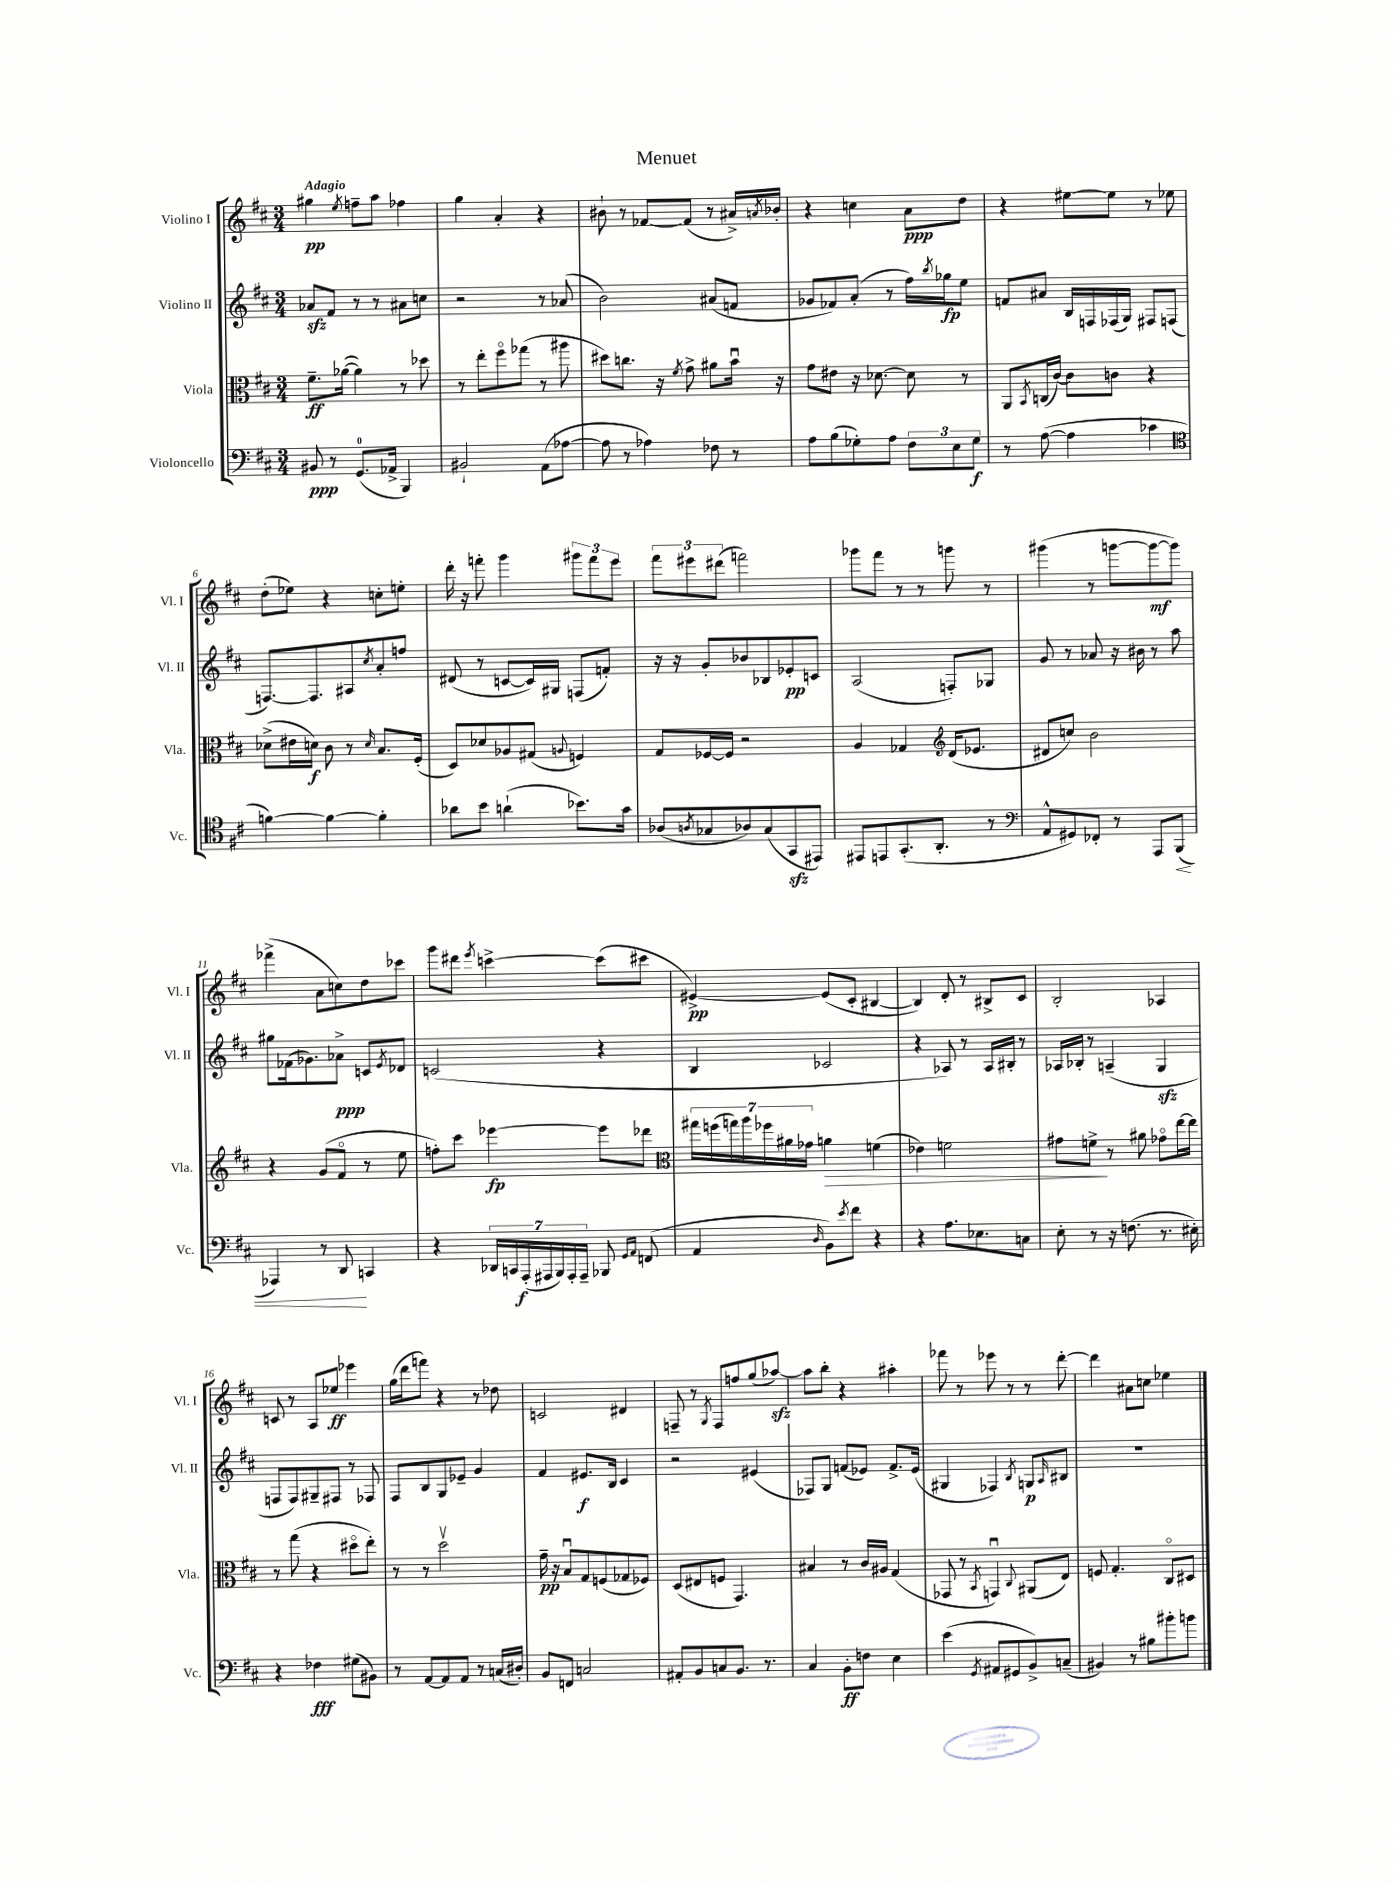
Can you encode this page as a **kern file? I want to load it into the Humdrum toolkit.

**kern	**dynam	**kern	**dynam	**kern	**dynam	**kern	**dynam
*part4	*part4	*part3	*part3	*part2	*part2	*part1	*part1
*staff4	*staff4	*staff3	*staff3	*staff2	*staff2	*staff1	*staff1
*I"Violoncello	*	*I"Viola	*	*I"Violino II	*	*I"Violino I	*
*I'Vc.	*	*I'Vla.	*	*I'Vl. II	*	*I'Vl. I	*
*clefF4	*	*clefC3	*	*clefG2	*	*clefG2	*
*k[f#c#]	*	*k[f#c#]	*	*k[f#c#]	*	*k[f#c#]	*
*M3/4	*	*M3/4	*	*M3/4	*	*M3/4	*
=1	=1	=1	=1	=1	=1	=1	=1
!	!	!	!	!	!	!LO:TX:a:B:t=Adagio	!
8BB#X/	ppp	8.f#~\L	ff	8a-Xzz/L	.	4gg#X\	pp
8r	.	.	.	8f#/J	.	.	.
.	.	([16a-X\Jk	.	.	.	.	.
.	.	.	.	.	.	8qee/	.
(8.GG/L	.	4a-\])	.	8r	.	8ffn~\L	.
.	.	.	.	8r	.	8aa\J	.
16AA-X^/Jk	.	.	.	.	.	.	.
4BBB/)	.	8r	.	8a#X\L	.	4ff-X\	.
.	.	8dd-X\	.	8ccn\J	.	.	.
=2	=2	=2	=2	=2	=2	=2	=2
2BB#X`/	.	8r	.	2r	.	4gg\	.
.	.	8ee'\L	.	.	.	.	.
.	.	8ff#\	.	.	.	4a'/	.
.	.	(8gg-X\J	.	.	.	.	.
(8AA\L	.	8r	.	8r	.	4r	.
[8A-X\J	.	8aa#X\	.	(8a-X/	.	.	.
=3	=3	=3	=3	=3	=3	=3	=3
8A-\]	.	8dd#X\L)	.	2b\)	.	8b#X`\	.
8r	.	8.ccn\J	.	.	.	8r	.
4A-X\)	.	.	.	.	.	[8f-X/L	.
.	.	16r	.	.	.	.	.
.	.	8qf#/	.	.	.	.	.
.	.	8g^\	.	.	.	(8f-/J]	.
8F-X\	.	8a#X\L	.	(8a#X/L	.	8r	.
8r	.	16bu\Jk	.	8fn/J	.	16a#X^/LL)	.
.	.	.	.	.	.	8qan/	.
.	.	16r	.	.	.	16b-X'/JJ	.
=4	=4	=4	=4	=4	=4	=4	=4
8A\L	.	8g\L	.	8g-X/L	.	4r	.
(8B\	.	8e#X\J	.	8f-X/)	.	.	.
8G-X'\)	.	16r	.	(8a'/J	.	4ccn\	.
.	.	[8.d-X\	.	.	.	.	.
8A\J	.	.	.	8r	.	.	.
12F#\L	.	8d-\]	.	16ff#\LL)	.	8a\L	ppp
.	.	.	.	8qbb/	.	.	.
.	.	.	.	16gg-X\J	fp	.	.
12E\	.	.	.	.	.	.	.
.	.	8r	.	8ee\J	.	8dd\J	.
12G-\J	f	.	.	.	.	.	.
=5	=5	=5	=5	=5	=5	=5	=5
8r	.	8AA/L	.	8fn/L	.	4r	.
.	.	8qBB/	.	.	.	.	.
([8A\	.	(16Cn/L	.	8a#X/J	.	.	.
.	.	[16c#/JJ)	.	.	.	.	.
4A\]	.	8c#\L]	.	16B/LL	.	[8ee#X\L	.
.	.	.	.	16Fn/	.	.	.
.	.	8cn\J	.	(16F-X/	.	8ee#\J]	.
.	.	.	.	16G/JJ)	.	.	.
4c-X\	.	4r	.	8F#X/L	.	8r	.
.	.	.	.	(8Fn/J	.	8ee-X\	.
!!LO:LB:g=z
=6	=6	=6	=6	=6	=6	=6	=6
*clefC4	*	*	*	*	*	*	*
[4fn\)	.	(8d-X^\L	.	[8.Fn/L)	.	(8dd'\L	.
.	.	16e#X\L	.	.	.	8ee-X\J)	.
.	.	16dn\JJ)	f	8.F/]	.	.	.
4f\_	.	8c#\	.	.	.	4r	.
.	.	8r	.	8A#X/	.	.	.
.	.	16qqd/	.	8qcc#/	.	.	.
4f'\]	.	8.B/L	.	8a'/	.	8ccn'\L	.
.	.	.	.	8ffn/J	.	8een'\J	.
.	.	(16F#'/Jk	.	.	.	.	.
=7	=7	=7	=7	=7	=7	=7	=7
8a-X\L	.	8D/L)	.	(8d#X/	.	16ddd'\	.
.	.	.	.	.	.	16r	.
8b\J	.	8d-X/	.	8r	.	8fffn'\	.
(4an`\	.	8A-X/	.	[8cn/L	.	4ggg\	.
.	.	(8G#X/J	.	16c/L])	.	.	.
.	.	.	.	16G#X/JJ	.	.	.
.	.	8qqAn/	.	.	.	.	.
8.b-X\L)	.	4Fn/)	.	(8Fn/L	.	12ggg#X\L	.
.	.	.	.	.	.	12fff\	.
.	.	.	.	8fn'/J)	.	.	.
.	.	.	.	.	.	12eee\J	.
16g\Jk	.	.	.	.	.	.	.
=8	=8	=8	=8	=8	=8	=8	=8
(8A-X/L	.	8G/L	.	16r	.	12fff#\L	.
.	.	.	.	16r	.	.	.
.	.	.	.	.	.	12eee#X\	.
8qAn/	.	.	.	.	.	.	.
8G-X/	.	[16F-X/L	.	8g'/L	.	.	.
.	.	.	.	.	.	(12ddd#X\J	.
.	.	16F-/JJ]	.	.	.	.	.
8A-X/)	.	2r	.	8b-X/	.	2fffn\)	.
(8G-/	.	.	.	8B-X/	.	.	.
8GGzz/	.	.	.	8e-X'/	pp	.	.
8EE#X/J)	.	.	.	8cn/J	.	.	.
=9	=9	=9	=9	=9	=9	=9	=9
8EE#X/L	.	4A/	.	(2A/	.	8ggg-X\L	.
8EEn/	.	.	.	.	.	8fff#\J	.
(8.GG'/	.	4G-X/	.	.	.	8r	.
.	.	.	.	.	.	8r	.
8.AA'/J	.	.	.	.	.	.	.
*	*	*clefG2	*	*	*	*	*
.	.	(16d/KL	.	8Fn'/L)	.	8gggn\	.
.	.	8.e-X/J	.	.	.	.	.
8r	.	.	.	8G-X/J	.	8r	.
=10	=10	=10	=10	=10	=10	=10	=10
*clefF4	*	*	*	*	*	*	*
8AA^^/L	.	8d#X/L	.	8g/	.	(4ggg#X\	.
8GG#X/)	.	8ccn/J)	.	8r	.	.	.
8FF-X'/J	.	2b\	.	8a-X/	.	8r	.
8r	.	.	.	16r	.	[8gggn\L	.
.	.	.	.	16b#X\	.	.	.
8AAA/L	.	.	.	8r	.	8ggg\_	mf
!	!LO:HP:b	!	!	!	!	!	!
(8BBB/J	<	.	.	8aa\	.	8ggg\J])	.
!!LO:LB:g=z
=11	=11	=11	=11	=11	=11	=11	=11
4AAA-X/)	.	4r	.	8gg#X\L	.	(4fff-X^\	.
.	.	.	.	(16f-X\k	.	.	.
.	.	.	.	8.g-X\)	.	.	.
8r	.	(8g/L	.	.	.	8a\L	.
8DD/	.	8f#/J	.	8a-X^\J	ppp	8ccn\)	.
4CCn/	[	8r	.	8cn/L	.	8dd\	.
.	.	.	.	8qe/	.	.	.
.	.	8ee\	.	8d-X/J	.	8ccc-X\J	.
=12	=12	=12	=12	=12	=12	=12	=12
4r	.	8ffn'\L)	.	(2cn/	.	8ggg\L	.
.	.	8ccc#\J	.	.	.	8ddd#X\J	.
.	.	.	.	.	.	8qeee/	.
28DD-X/LL	.	[4eee-X\	fp	.	.	[4cccn^\	.
28CCn/	.	.	.	.	.	.	.
(28AAA'/	f	.	.	.	.	.	.
28AAA#X/	.	.	.	.	.	.	.
28BBB/)	.	.	.	.	.	.	.
28AAA#'/	.	.	.	.	.	.	.
28AAA#~/JJ	.	.	.	.	.	.	.
8BBB-X/	.	8eee-\L]	.	4r	.	(8ccc\L]	.
16qqGG/LL	.	.	.	.	.	.	.
16qqAA/JJ	.	.	.	.	.	.	.
(8FFn/	.	8ddd-X\J	.	.	.	8ccc#X\J	.
=13	=13	=13	=13	=13	=13	=13	=13
*	*	*clefC3	*	*	*	*	*
4AA/	.	28gg#X\LL	.	4B/	.	[4e#X^/)	pp
.	.	(28ffn\	.	.	.	.	.
.	.	28ggn\)	.	.	.	.	.
.	.	28aa\	.	.	.	.	.
.	.	28ff-X\	.	.	.	.	.
.	.	28a#X\	.	.	.	.	.
.	.	28g-X\JJ	.	.	.	.	.
16qqD/	.	.	.	.	.	.	.
!	!	!	!LO:HP:b	!	!	!	!
8BB\L)	.	4an\	>	2c-X/	.	(8e#/L]	.
8qe/	.	.	.	.	.	.	.
8f#\J	.	.	.	.	.	8c#'/J	.
4r	.	(4fn\	.	.	.	[4B#X/	.
=14	=14	=14	=14	=14	=14	=14	=14
4r	.	4e-X\)	.	4r	.	4B#/])	.
8.A\L	.	2fn\	.	8A-X/)	.	8d'/	.
.	.	.	.	8r	.	8r	.
8.E-X\	.	.	.	.	.	.	.
.	.	.	.	16A-/LL	.	8B#X^/L	.
.	.	.	.	16B#X'/JJ	.	.	.
8Cn\J	.	.	.	8r	.	8c#/J	.
=15	=15	=15	=15	=15	=15	=15	=15
8E'\	.	8g#X\L	.	16A-X/LL	.	2B'/	.
.	.	.	.	16B-X'/JJ	.	.	.
8r	.	8fn^\J	.	8r	.	.	.
16r	.	8r	]	(4An~/	.	.	.
(8.Fn\	.	.	.	.	.	.	.
.	.	8a#X\	.	.	.	.	.
8.r	.	8g-X\L	.	4Gzz/	.	4A-X/	.
.	.	[16ee\L	.	.	.	.	.
16E#X'\)	.	16ee\JJ]	.	.	.	.	.
!!LO:LB:g=z
=16	=16	=16	=16	=16	=16	=16	=16
4r	.	8r	.	8Fn/L	.	8cn/	.
.	.	(8gg\	.	8F/)	.	8r	.
4F-X\	fff	4r	.	8G#X~/	.	8A/L	.
.	.	.	.	8F#X/J	.	8ee-X/J	ff
(8G#X\L	.	8dd#X\L	.	8r	.	4eee-X\	.
8BB#X\J)	.	8ee'\J)	.	8F-X/	.	.	.
=17	=17	=17	=17	=17	=17	=17	=17
8r	.	8r	.	8F#/L	.	(16gg\LL	.
.	.	.	.	.	.	16ddd\J	.
[8AA/L	.	8r	.	8B/	.	8fffn\J)	.
8AA/]	.	2ddv\	.	8G/	.	4r	.
8AA/J	.	.	.	8e-X~/J	.	.	.
8r	.	.	.	4g/	.	8r	.
(16Cn/LL	.	.	.	.	.	8dd-X\	.
16D#X'/JJ)	.	.	.	.	.	.	.
=18	=18	=18	=18	=18	=18	=18	=18
8BB/L	.	16g~\	pp	4f#/	.	2cn/	.
.	.	16r	.	.	.	.	.
8FFn/J	.	8Bu/L	.	.	.	.	.
2Cn/	.	8G/	.	8.e#X/L	f	.	.
.	.	(8Fn/	.	.	.	.	.
.	.	.	.	16B/Jk	.	.	.
.	.	8G-X/	.	4c#/	.	4d#X/	.
.	.	8F-X/J)	.	.	.	.	.
=19	=19	=19	=19	=19	=19	=19	=19
8AA#X'/L	.	(8D/L	.	2r	.	8Fn~/	.
8BB/	.	8E#X/	.	.	.	8r	.
.	.	.	.	.	.	8qG/	.
8Cn/	.	8Fn/J	.	.	.	8F/L	.
8.BB/J	.	4.GG/)	.	.	.	8ffn/	.
.	.	.	.	(4e#X/	.	(8gg/	.
8.r	.	.	.	.	.	.	.
.	.	.	.	.	.	[8aa-Xzz/J)	.
=20	=20	=20	=20	=20	=20	=20	=20
4C#/	.	4B#X/	.	8F-X/L)	.	8aa-\L]	.
.	.	.	.	8G/J	.	8bb'\J	.
8BB'\L	ff	8r	.	(8fn/L	.	4r	.
8Fn\J	.	16c#/LL	.	8e-X/J)	.	.	.
.	.	16A#X/JJ	.	.	.	.	.
4E\	.	(4G/	.	8.f^/L	.	4aa#X'\	.
.	.	.	.	(16e-/Jk	.	.	.
=21	=21	=21	=21	=21	=21	=21	=21
(4e\	.	8GG-X/	.	4G#X/	.	8fff-X\	.
.	.	8r	.	.	.	8r	.
8qGG/	.	8qBB/	.	.	.	.	.
8AA#X/L	.	4GGnu/)	.	4F-X/)	.	8eee-X\	.
8GG#X/	.	.	.	.	.	8r	.
.	.	8qqC#/	.	8qB/	.	.	.
8BB^/)	.	(8AA#X/L	.	8Gn/L	p	8r	.
.	.	.	.	16qqA/	.	.	.
(8Cn~/J	.	8E/J)	.	8B#X/J	.	[8ddd'\	.
=22	=22	=22	=22	=22	=22	=22	=22
4BB#X/)	.	8Fn/	.	2.r	.	4ddd\]	.
.	.	4.G'/	.	.	.	.	.
8r	.	.	.	.	.	8a#X\L	.
8B#X\L	.	.	.	.	.	8ccn\J	.
8b#X'\	.	8C#/L	.	.	.	4ee-X\	.
8bn\J	.	8D#X/J	.	.	.	.	.
==	==	==	==	==	==	==	==
*-	*-	*-	*-	*-	*-	*-	*-
